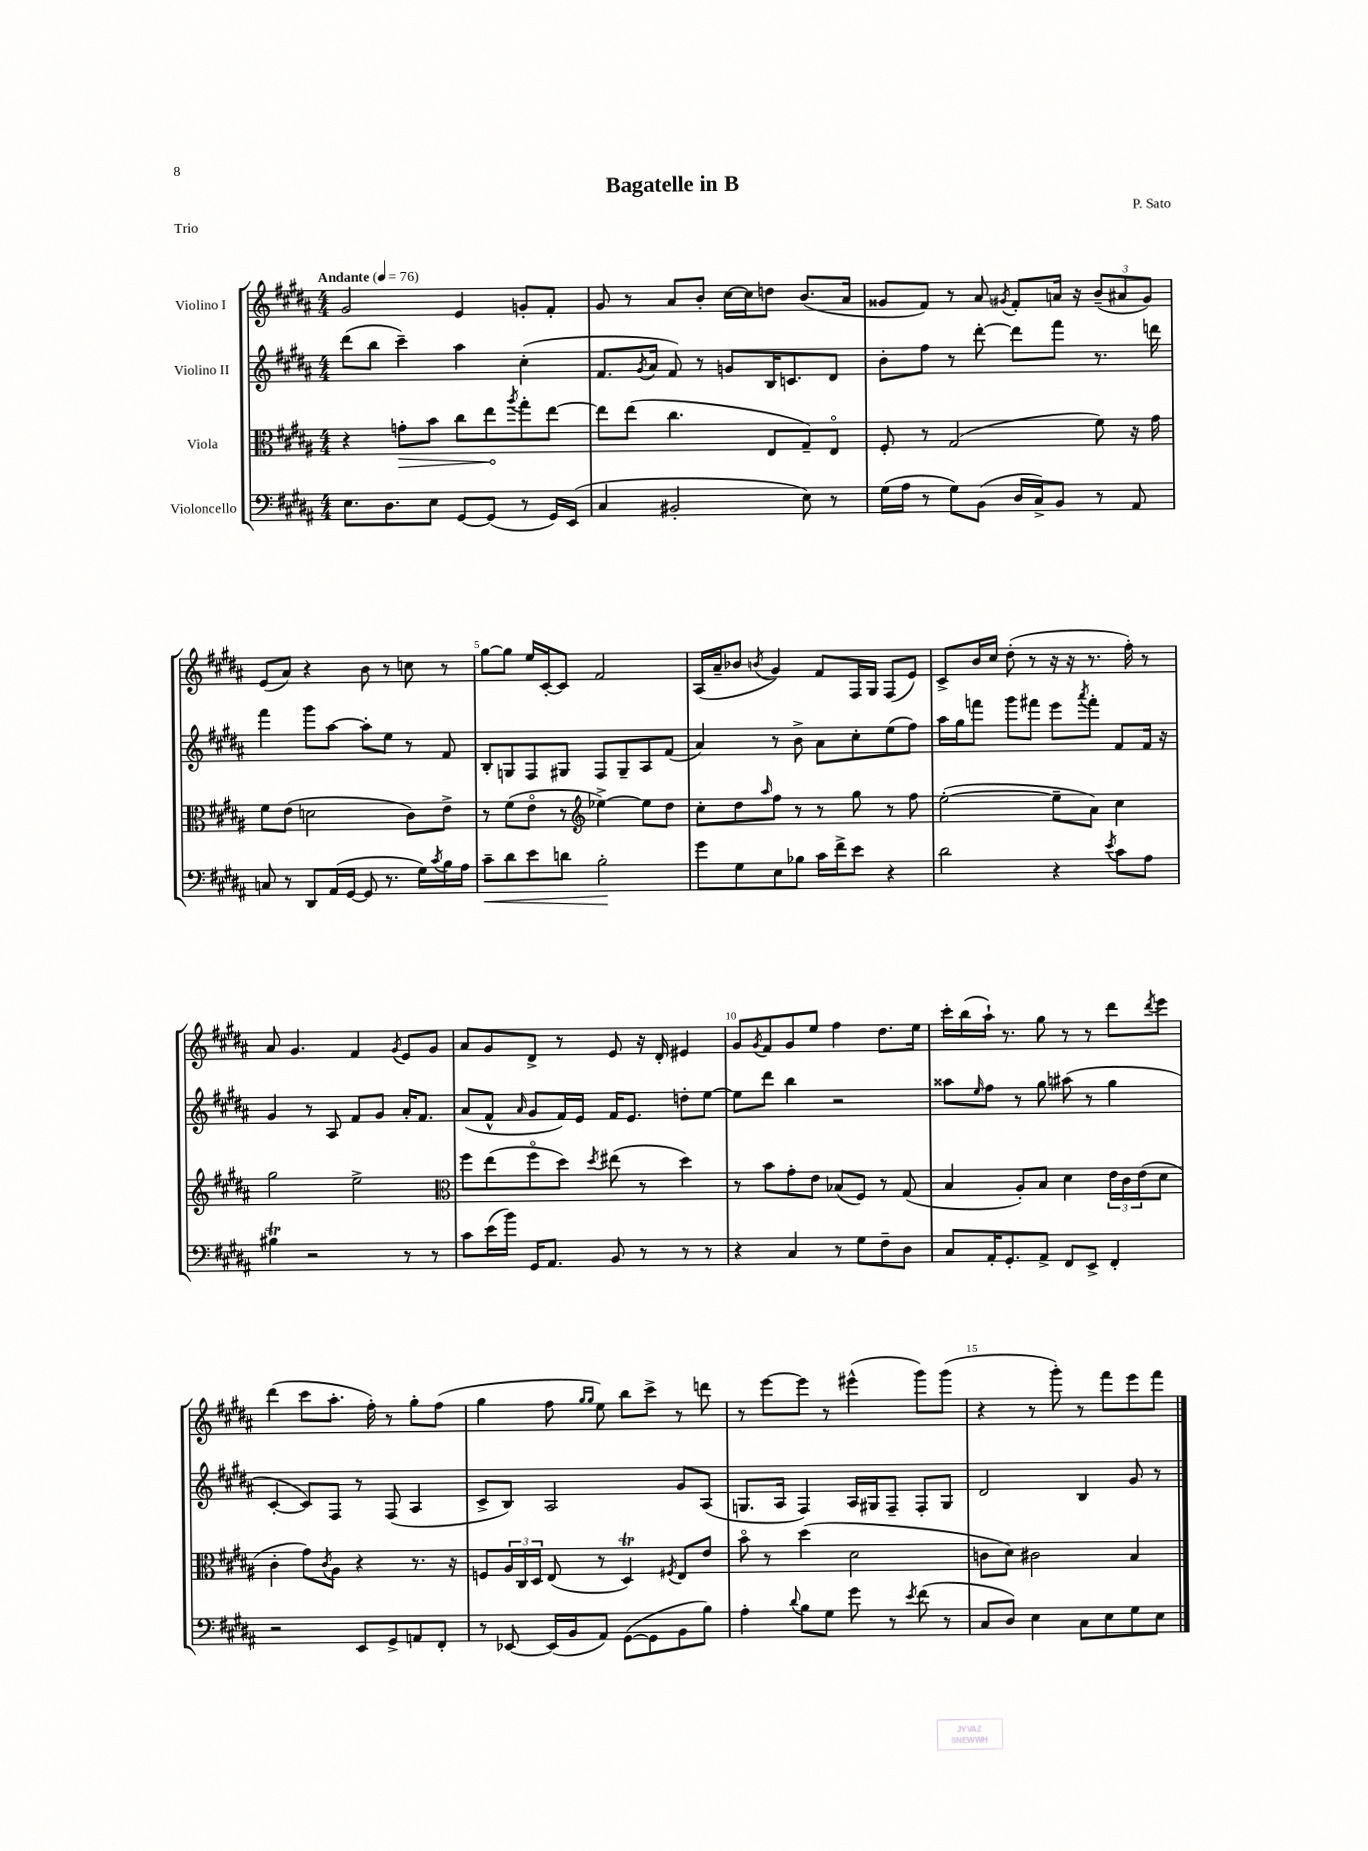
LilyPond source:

\header { title = "Bagatelle in B" composer = "P. Sato" piece = "Trio" }
<<
\new StaffGroup <<
\new Staff = "s0" \with { instrumentName = "Violino I" } {
    \clef treble \key b \major \numericTimeSignature \time 4/4 \tempo "Andante" 4 = 76
    gis'2 e'4 g'8-. fis'8-. |
    gis'8 r8 ais'8 b'8-. cis''16~ cis''16 d''8 b'8.( ais'16 |
    gisis'8 fis'8) r8 ais'8 \acciaccatura { gis'8 } fis'8-. a'16 r16 \tuplet 3/2 { b'8--( ais'8 gis'8) } |
    e'8( ais'8) r4 b'8 r8 c''8 r8 |
    gis''8~ gis''8 e''16 cis'16~-. cis'8 fis'2 |
    ais16( ais'16-- bes'8 \acciaccatura { b'8 } gis'4) fis'8 fis16 gis16 fis8( e'8) |
    cis'8-> b'16 cis''16 dis''8-.( r8 r16 r16 r8. fis''16-.) r8 |
    ais'8 gis'4. fis'4 \acciaccatura { gis'8 } e'8 gis'8 |
    ais'8 gis'8 dis'8-> r8 e'8 r16 dis'16-. eis'4 |
    gis'8 \acciaccatura { gis'8 } fis'8 gis'8 e''8 fis''4 dis''8. e''16 |
    cis'''16-. b''16( ais''16-!) r8. gis''8 r8 r8 dis'''8 \acciaccatura { dis'''8 } e'''8 |
    dis'''4( cis'''8 ais''8.-. fis''16-.) r8 gis''8-. fis''8( |
    gis''4 fis''8 \grace { gis''16 gis''16 } e''8) b''8 cis'''8-> r8 d'''8 |
    r8 e'''8~ e'''8 r8 eis'''4-^( gis'''8) gis'''8( |
    r4 r8 gis'''8-.) r8 fis'''8 e'''8 fis'''8 \bar "|." |
}
\new Staff = "s1" \with { instrumentName = "Violino II" } {
    \clef treble \key b \major \numericTimeSignature \time 4/4
    dis'''8( b''8 cis'''4--) ais''4 cis''4-.( |
    fis'8. \acciaccatura { gis'8 } ais'16 fis'8) r8 g'8 b16 c'8. dis'8 |
    b'8-. fis''8 r8 dis'''8~-. dis'''8 fis'''8 r8. d'''16 |
    fis'''4 gis'''8 ais''8~ ais''8-. e''8 r8 fis'8 |
    b8-. g8 fis8 gis8 fis8 gis8-- ais8 fis'8( |
    ais'4) r8 b'8-> ais'8 cis''8-. e''8( fis''8) |
    ais''16 gis''16 f'''8 gis'''8 fis'''8 e'''8 \acciaccatura { ais'''8 } fis'''8-. fis'8 fis'16 r16 |
    gis'4 r8 ais8 fis'8 gis'8 ais'16-. fis'8. |
    ais'8( fis'8-^ \grace { ais'16 } gis'8 fis'16) e'16 fis'16 e'8. d''8-. e''8~ |
    e''8 dis'''8 b''4 r2 |
    aisis''8 \grace { e''16 } fis''8 r8 gis''8 ais''8( r8 gis''4 |
    cis'4~-. cis'8) fis8 r8 fis8( ais4 |
    cis'8-> b8) ais2 gis'8 ais8( |
    g8. ais16 fis4) ais16 gis16 fis8-- fis8-. gis8 |
    dis'2 b4 gis'8 r8 \bar "|." |
}
\new Staff = "s2" \with { instrumentName = "Viola" } {
    \clef alto \key b \major \numericTimeSignature \time 4/4
    r4 \once \override Hairpin.circled-tip = ##t g'8-.\> b'8 cis''8 e''8\! \acciaccatura { ais''8 } gis''8-. e''8~ |
    e''8 e''8( cis''4. e8 gis8--) e8\flageolet |
    fis8-. r8 gis2( fis'8) r16 gis'16 |
    fis'8 e'8( d'2 cis'8) e'8-> |
    r8 fis'8( e'8\flageolet r8 \clef treble ees''4~->) ees''8 dis''8 |
    cis''8-. dis''8 \grace { ais''16 } fis''8 r8 r8 gis''8 r8 fis''8 |
    e''2~-.( e''8-- ais'8) cis''4 |
    gis''2 e''2-> |
    \clef alto fis''8 e''8( fis''8\flageolet dis''8) \acciaccatura { dis''8 } eis''8( r8 dis''4) |
    r8 b'8 gis'8-. e'8 bes8( fis8) r8 gis8( |
    b4 ais8-.) b8 dis'4 \tuplet 3/2 { e'16 cis'16 e'16( } dis'8 |
    cis'4-. gis'8) \acciaccatura { cis'8 } ais8 r4 r8. r16 |
    f8 \tuplet 3/2 { ais16 cis16 dis16 } e8( r8 dis4\trill) \acciaccatura { fis8 } e8 e'8 |
    b'8\flageolet r8 dis''4( dis'2 |
    c'8 dis'8) cis'2 b4 \bar "|." |
}
\new Staff = "s3" \with { instrumentName = "Violoncello" } {
    \clef bass \key b \major \numericTimeSignature \time 4/4
    e8. dis8. e8 gis,8~ gis,8( r8 gis,16) e,16( |
    cis4 bis,2-. e8) r8 |
    gis16( ais16 r8 gis8) b,8( dis16 cis16->) b,8 r8 ais,8 |
    c8 r8 dis,8 ais,16( gis,16~ gis,8 r8. gis16) \acciaccatura { cis'8 } b16 ais16 |
    cis'8--\< dis'8 e'8 d'8 b2-.\! |
    gis'8 gis8 e8 bes8 cis'16 fis'16-> e'8 r4 |
    dis'2 r4 \acciaccatura { e'8 } cis'8 ais8 |
    bis4\trill r2 r8 r8 |
    cis'8 e'16( b'16) gis,16 ais,8. b,8 r8 r8 r8 |
    r4 cis4 r8 gis8 fis8-- dis8 |
    cis8 ais,16-. gis,8.-. ais,8-> fis,8 e,8-> fis,4-. |
    r2 e,8 gis,8-> a,8 fis,8-. |
    r8 ees,8~ ees,16( b,16 ais,8) gis,8~( gis,8 b,8 b8) |
    ais4-. \appoggiatura { dis'8 } b8 gis8 gis'8 r8 \acciaccatura { e'8 } fis'8( r8 |
    cis8 dis8) e4 cis8 e8 gis8 e8 \bar "|." |
}
>>
>>
\layout { \context { \Score \override BarNumber.break-visibility = ##(#f #t #t) barNumberVisibility = #(every-nth-bar-number-visible 5) } }
